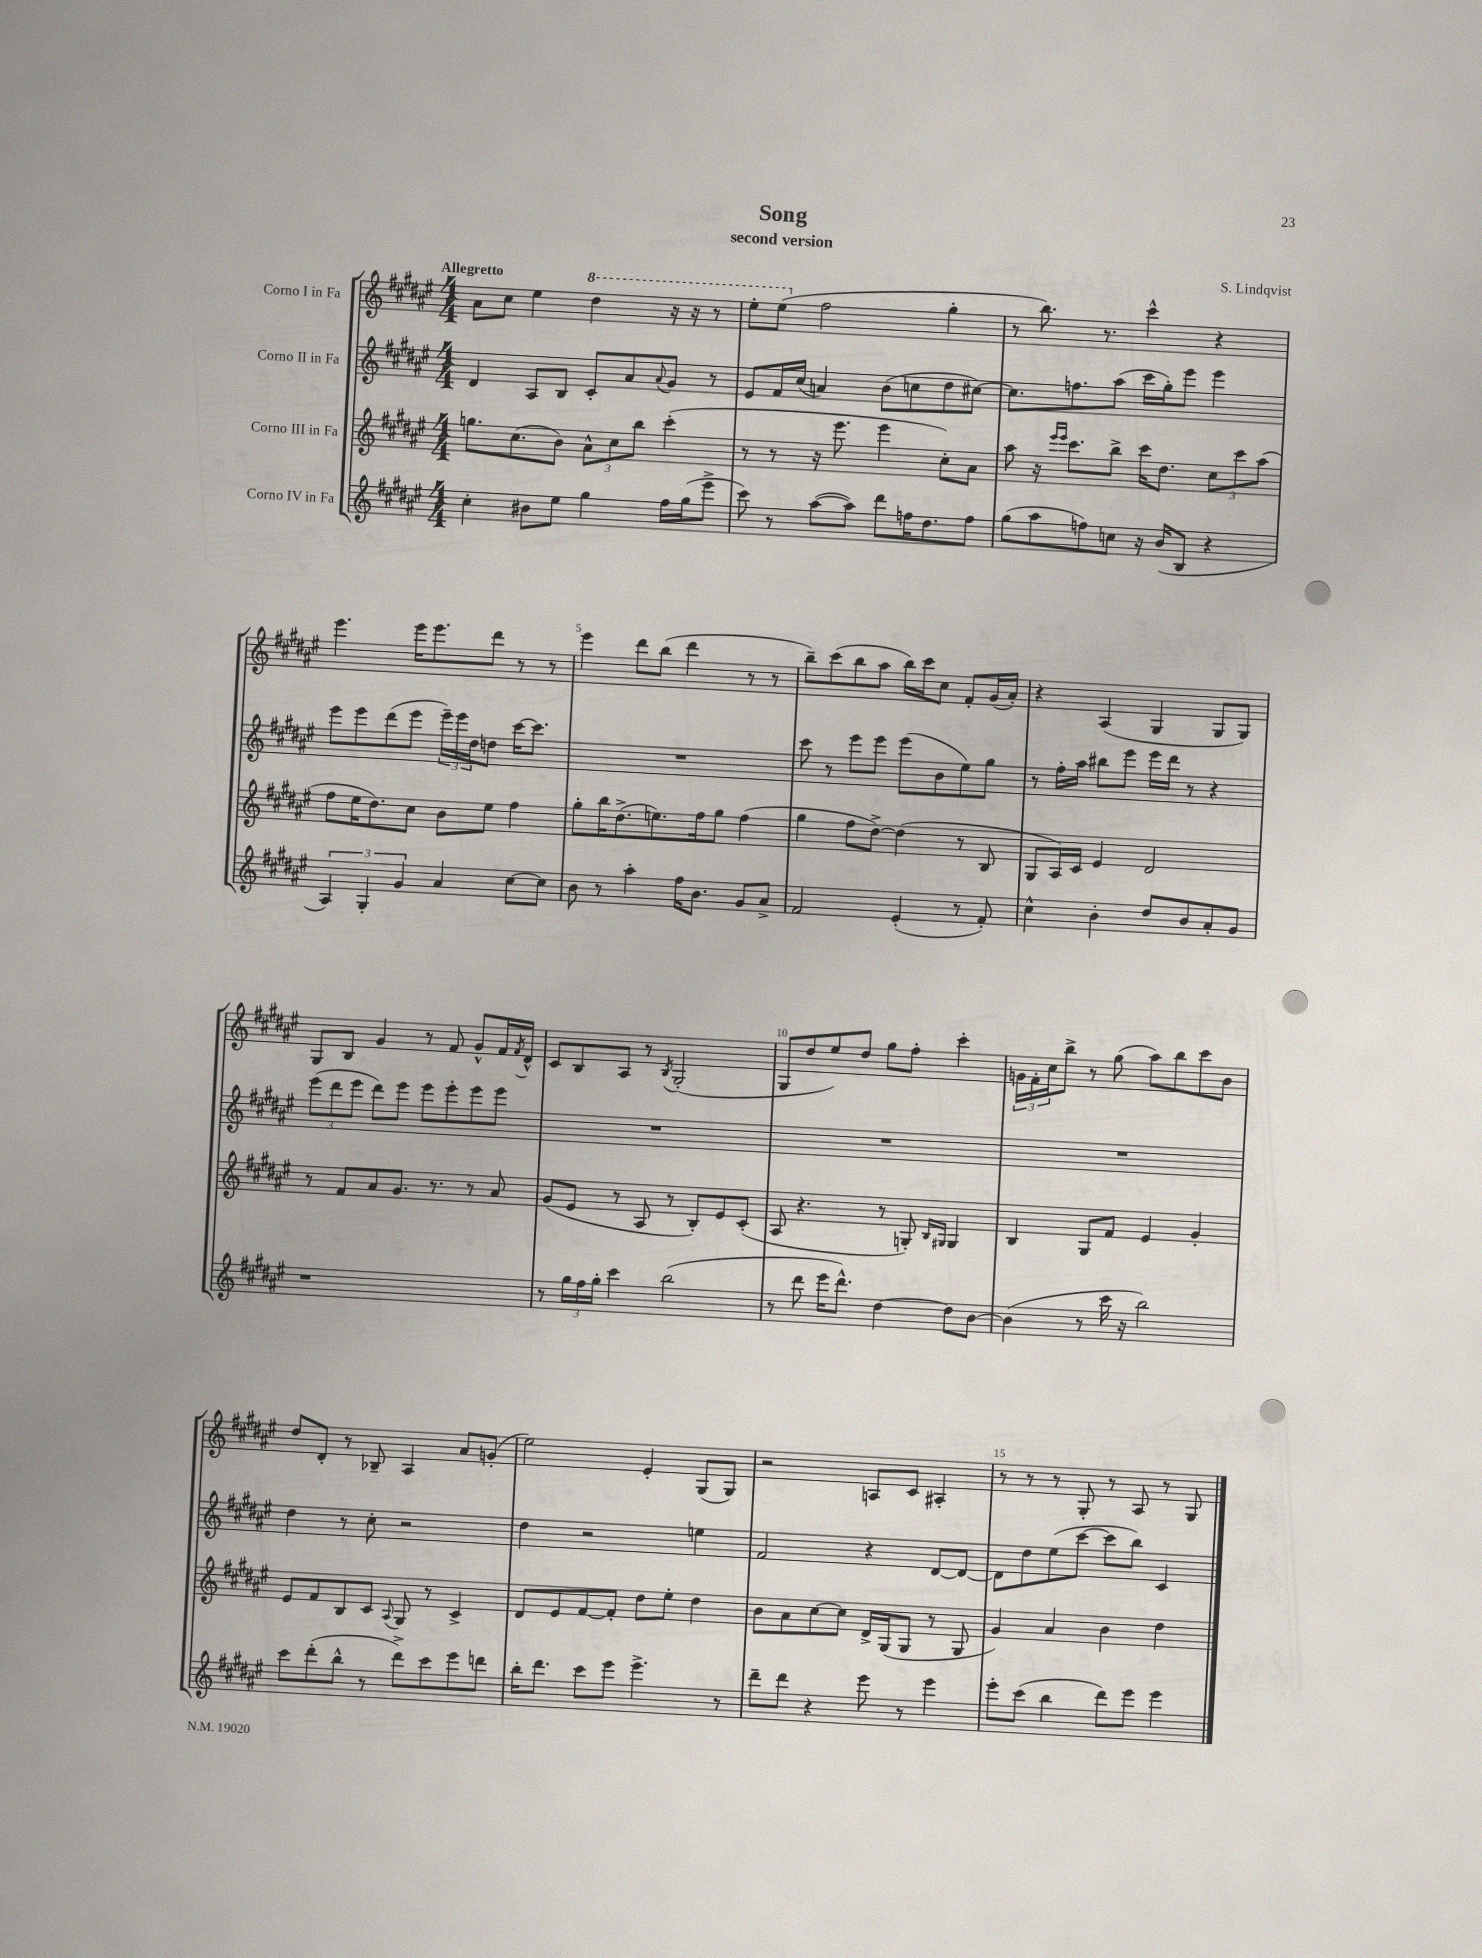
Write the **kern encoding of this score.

**kern	**kern	**kern	**kern
*staff4	*staff3	*staff2	*staff1
*clefG2	*clefG2	*clefG2	*clefG2
*k[f#c#g#d#a#e#]	*k[f#c#g#d#a#e#]	*k[f#c#g#d#a#e#]	*k[f#c#g#d#a#e#]
*M4/4	*M4/4	*M4/4	*M4/4
4cc#'	8.gg	4d#	8a#
.	.	.	8cc#
.	(8.cc#	.	.
8b#	.	8A#	4ee#
8ee#	8b)	8B	.
4gg#	12a#^^	8c#'	4ddd#
.	12cc#	.	.
.	.	8a#	.
.	12bb	.	.
.	.	8qqa#	.
16ff#	(4ccc#'	8g#	16r
(16gg#	.	.	16r
8eee#^	.	8r	8r
=	=	=	=
8ccc#)	8r	8e#	8eee#'
8r	8r	16f#	(8eee#
.	.	(16cc#	.
([8aa#	16r	4a)	2ff#
.	8.eee#	.	.
8aa#])	.	.	.
8ddd#	4eee#	(8b	.
16ff	.	8cc	.
8.dd#	.	.	.
.	8cc#')	8dd#	4gg#'
8ff	8a#	[8cc#)	.
=	=	=	=
(8gg#	8aa#	8.cc#]	8r
8aa#	16r	.	8.bb)
.	16qqeee#	.	.
.	16qqeee#	.	.
.	8.ccc#	8.ff	.
8ff)	.	.	.
.	.	.	8.r
8cc	8bb^	(8aa#	.
16r	16ccc#	16ccc#	4ccc#^^
(16b	8.dd#	16gg#')	.
8B	.	8eee#	.
4r	12cc#	4eee#	4r
.	12ccc#	.	.
.	(12aa#	.	.
=	=	=	=
6A#)	8ff#	8eee#	4.eee#
.	16ee#	8eee#	.
6G#'	.	.	.
.	8.dd#)	.	.
.	.	(8ddd#	.
6g#	.	.	.
.	8cc#	8eee#	16eee#
.	.	.	8.eee#
4a#	8b	24eee#~)	.
.	.	24eee#	.
.	.	24dd#	.
.	8ee#	8dd	8ddd#
[8cc#	4ff#	[16ccc#	8r
.	.	8.ccc#]	.
8cc#]	.	.	8r
=	=	=	=
8b	8gg#'	1r	4eee#
8r	16bb	.	.
.	(8.dd#^	.	.
4aa#'	.	.	8ddd#
.	8.ee)	.	(8bb
16ff#	.	.	4ddd#
8.b	16ff#	.	.
.	8gg#	.	.
8g#	(4ff#	.	8r
8a#^	.	.	8r
=	=	=	=
2f#	4gg#	8ccc#	8bb~)
.	.	8r	(8ccc#
.	8ff#	8eee#	8bb
.	[8dd#^)	8eee#	8aa#
(4e#'	(4dd#]	(8eee#	16bb)
.	.	.	16ccc#
.	.	8b	8cc#
8r	8r	8ee#)	8f#'
8f#')	8B	8gg#	(16g#
.	.	.	16a#')
=	=	=	=
4cc#^^	8G#	8r	4r
.	16A#)	16ff#'	.
.	16c#	16aa#	.
4b'	4e#	8bb#	(4A#
.	.	8eee#	.
8dd#	2d#	16eee#	4G#
.	.	16ddd#	.
8b	.	8r	.
8a#'	.	4r	8G#
8g#	.	.	8G#)
=	=	=	=
1r	8r	(12eee#	8G#
.	.	12ddd#	.
.	8f#	.	8B
.	.	12eee#	.
.	8a#	8ddd#)	4g#
.	8.g#	8eee#	.
.	.	8eee#	8r
.	8.r	.	.
.	.	8eee#'	8f#
.	8r	8eee#	8g#^^
.	8a#	8eee#	16f#
.	.	.	8qf#
.	.	.	16d#^^
=	=	=	=
8r	(8g#	1r	8c#
24gg#	8e#	.	8B
24ff#	.	.	.
24gg#'	.	.	.
4ccc#	8r	.	8A#
.	8A#	.	8r
.	.	.	8qB
(2bb	8r	.	(2G#'
.	8B')	.	.
.	8e#	.	.
.	(8c#'	.	.
=	=	=	=
8r	8A#	1r	8G#
8ddd#	4.r	.	8dd#
16eee#	.	.	8ee#)
8.ddd#^^)	.	.	.
.	.	.	8dd#
[4dd#	8r	.	8gg#
.	8G')	.	8ff#'
.	16qqB	.	.
.	16qqG#	.	.
8dd#]	4G#	.	4ccc#'
[8b	.	.	.
=	=	=	=
(4b]	4B	1r	24g
.	.	.	24f#'
.	.	.	24cc#
.	.	.	8bb^
8r	8G#	.	8r
16ccc#	8f#	.	(8gg#
16r	.	.	.
2bb)	4e#	.	8aa#)
.	.	.	8bb
.	4g#'	.	8ccc#
.	.	.	8b
=	=	=	=
8ccc#	8e#	4dd#	8dd#
(8ddd#'	8f#	.	8d#'
8bb^^	8B	8r	8r
8r	8c#	8cc#'	8B-~
.	8qqA#	.	.
8ddd#^)	8G#	2r	4A#
8ccc#	8r	.	.
8eee#	4c#^	.	8a#
8ddd	.	.	(8g'
=	=	=	=
16bb'	8d#	4dd#	2ee#)
8.ddd#	.	.	.
.	8e#	.	.
8ccc#	[8f#	2r	.
8eee#	8f#']	.	.
4.eee#^	8dd#	.	4e#'
.	8ee#'	.	.
.	4dd#	4ee	(8G#
8r	.	.	8G#)
=	=	=	=
8ddd#~	8b	2f#	2r
8ddd#	8a#	.	.
4r	[8cc#	.	.
.	8cc#]	.	.
8eee#	16d#^	4r	8A
.	(16G#	.	.
8r	8G#	.	8c#
4eee#	8r	[8d#	4A#'
.	8G#	8d#_	.
=	=	=	=
8eee#'	4g#)	8d#]	8r
(8ccc#	.	8dd#	8r
4bb	4a#	(8ee#	8r
.	.	[8ccc#	8G#'
8ddd#)	4b	8ccc#]	8r
8eee#	.	8bb)	8A#
4eee#	4dd#	4c#	8r
.	.	.	8G#
==	==	==	==
*-	*-	*-	*-
